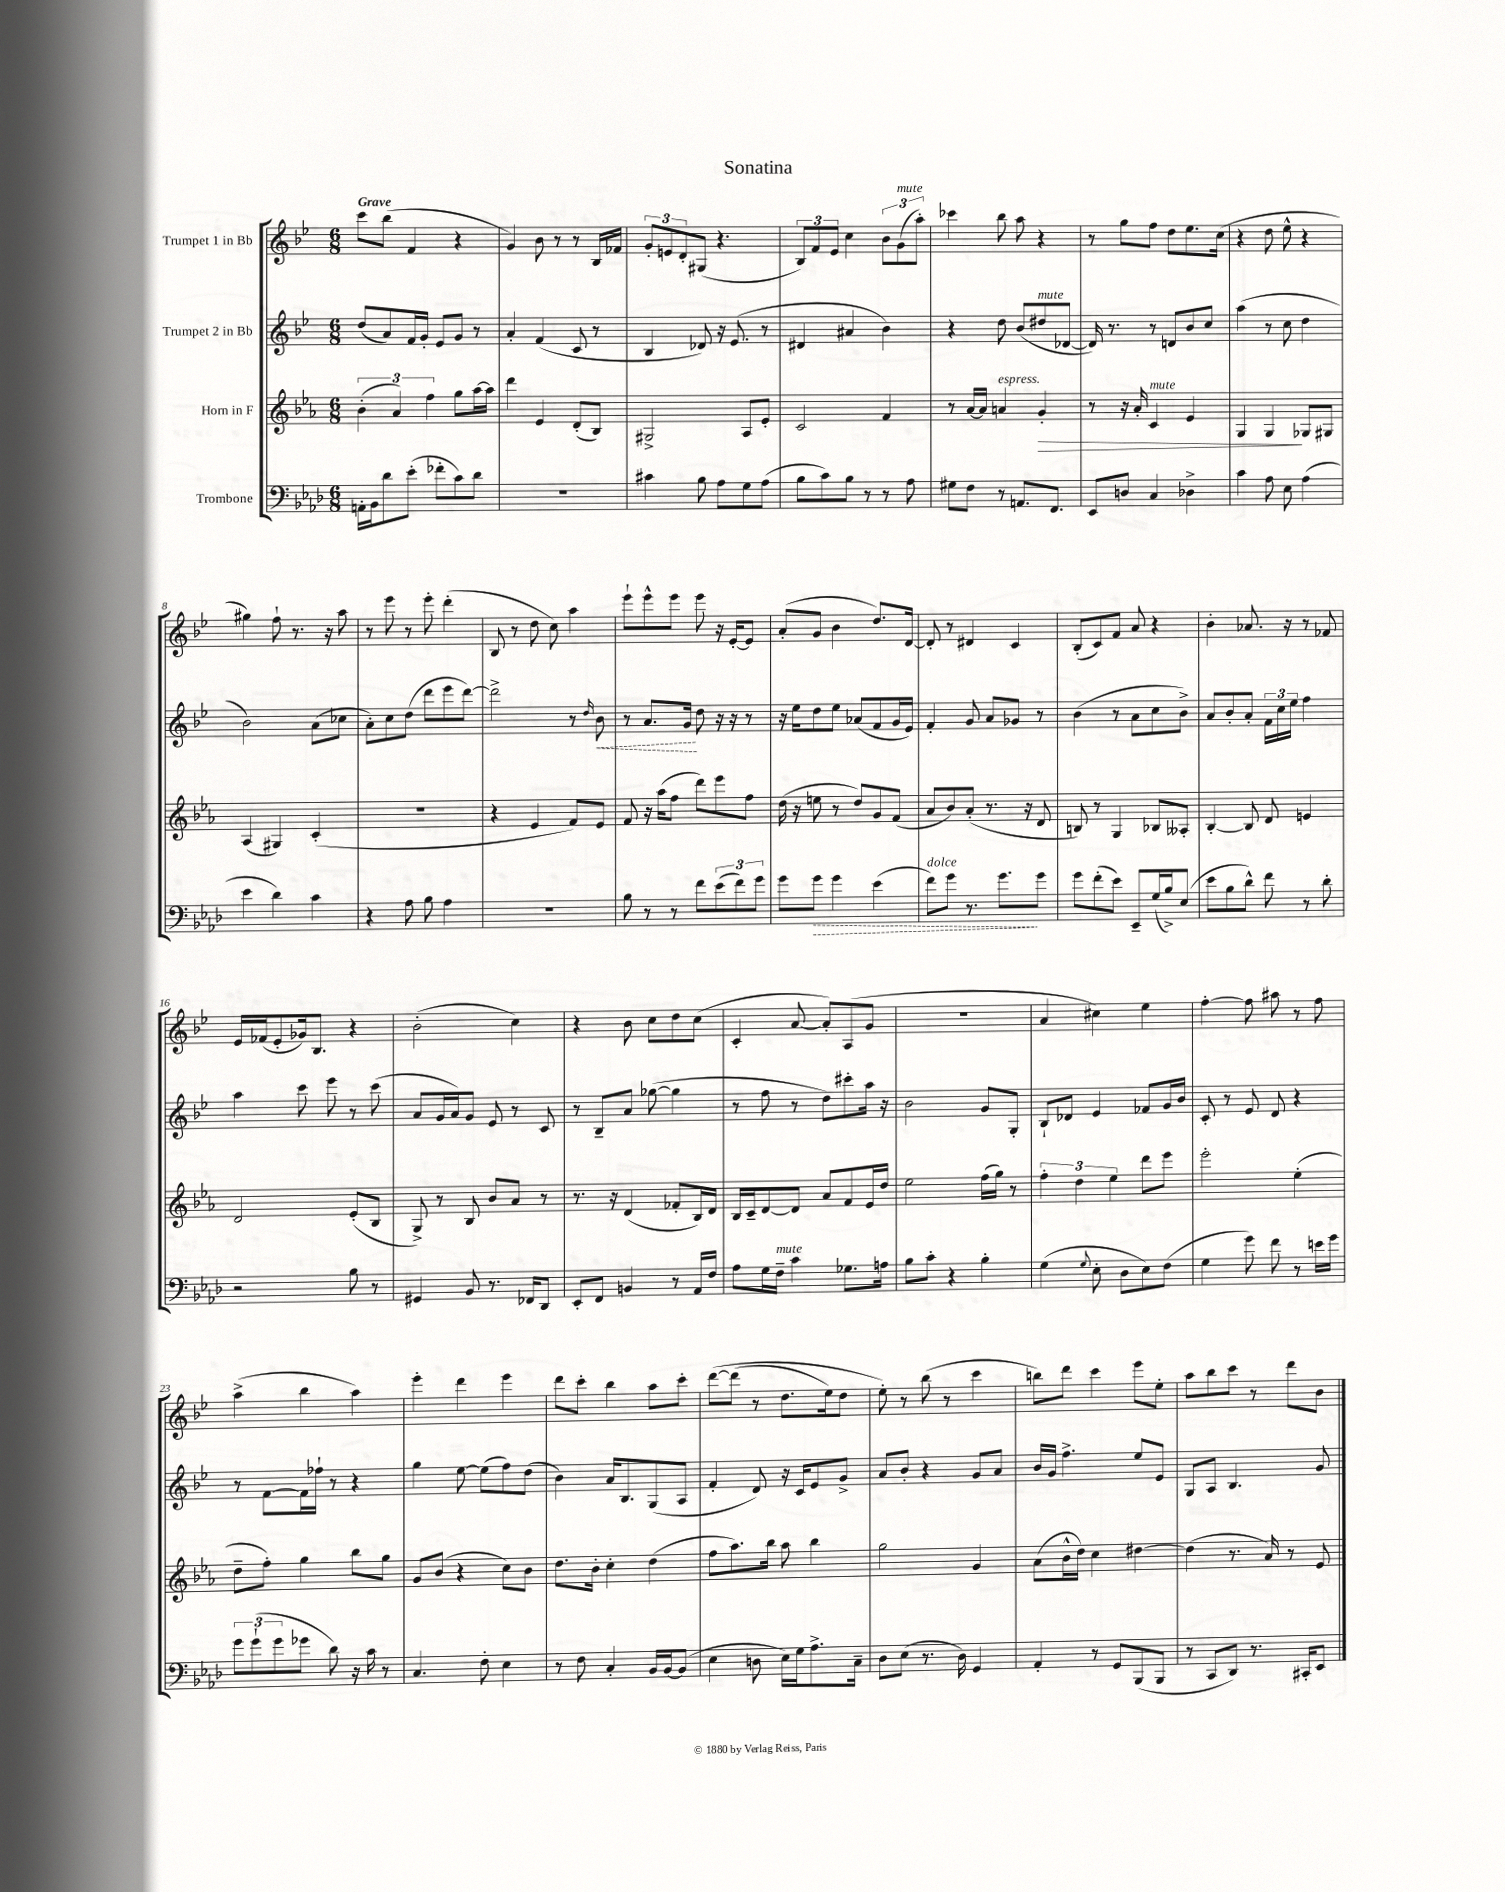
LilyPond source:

\header { title = "Sonatina" }
<<
\new StaffGroup <<
\new Staff = "s0" \with { instrumentName = "Trumpet 1 in Bb" } {
    \clef treble \key bes \major \numericTimeSignature \time 6/8 \tempo "Grave"
    c'''8 bes''8( f'4 r4 |
    g'4) bes'8 r8 r8 bes16 fes'16 |
    \tuplet 3/2 { g'8-. e'8 d'8-. } gis8( r4. |
    \tuplet 3/2 { bes8) f'8 ees'8 } c''4 \tuplet 3/2 { bes'8 g'8^\markup { \italic "mute" }( a''8-.) } |
    ces'''4 bes''8 a''8 r4 |
    r8 g''8 f''8 d''8 ees''8. c''16( |
    r4 d''8 ees''8-^ r4 |
    gis''4) f''8-! r8. r16 a''8 |
    r8 ees'''8 r8 ees'''8-. d'''4-.( |
    bes8 r8 d''8 c''8) a''4 |
    ees'''8-! ees'''8-^ ees'''8 ees'''8 r16 ees'16~-. ees'8 |
    a'8-.( g'8 bes'4 d''8.) d'16~ |
    d'8-. r8 dis'4 c'4 |
    bes8-.( c'8) f'8 a'8 r4 |
    bes'4-. aes'8. r16 r8 fes'8 |
    ees'16 fes'16( ees'8-. ges'16) bes8. r4 |
    bes'2-.( c''4) |
    r4 bes'8 c''8 d''8 c''8( |
    c'4-. a'8~ a'8-.) a8( g'8 |
    R2. |
    a'4 cis''4) ees''4 |
    f''4~-. f''8 ais''8 r8 f''8 |
    a''4->( bes''4 a''4) |
    ees'''4-. d'''4 ees'''4 |
    d'''8 c'''8-. bes''4 a''8 c'''8-. |
    d'''8~\( d'''8( r8 d''8. ees''16) d''8 |
    ees''8-.\) r8 bes''8( r8 c'''4 |
    b''8) d'''8 c'''4 ees'''8 ees''8-. |
    a''8 bes''8 c'''8 r8 d'''8 bes'8 \bar "|." |
}
\new Staff = "s1" \with { instrumentName = "Trumpet 2 in Bb" } {
    \clef treble \key bes \major \numericTimeSignature \time 6/8
    d''8( a'8) f'16 g'16-. ees'8 g'8 r8 |
    a'4-. f'4( c'8 r8 |
    bes4 des'8) r16 ees'8.( r8 |
    dis'4 ais'4 bes'4) |
    r4 d''8 bes'8( dis''8^\markup { \italic "mute" } des'8~ |
    des'16) r8. r8 d'8 bes'8 c''8 |
    a''4( r8 c''8 d''4 |
    bes'2) a'8( ces''8 |
    a'8-.) c''8 d''8( d'''8 ees'''8 d'''8~) |
    d'''2-> r8 \grace { d''16 } \once \override Hairpin.style = #'dashed-line bes'8\< |
    r8 a'8. g'16\! d''8 r16 r16 r8 |
    r16 ees''16 d''8 ees''8 aes'8( f'8 g'16 ees'16) |
    f'4-. g'8 a'8 ges'8 r8 |
    bes'4( r8 a'8 c''8 bes'8->) |
    a'8 bes'8-. a'8-. \tuplet 3/2 { f'16 c''16 ees''16 } f''4 |
    a''4 c'''8 ees'''8 r8 c'''8( |
    a'8 g'16 a'16) g'8 ees'8 r8 c'8 |
    r8 bes8-- a'8 ges''8~( ges''4 |
    r8 f''8 r8 d''8) cis'''8-. a''16 r16 |
    bes'2 g'8 g8-. |
    bes8-! des'8 ees'4 fes'8 g'16 bes'16 |
    c'8-. r8 ees'8 d'8 r4 |
    r8 f'8~ f'16 fes''16-! r8 r4 |
    g''4 ees''8~ ees''8( f''8) d''8( |
    bes'4) a'16 bes8. g8( a8 |
    f'4-. d'8) r16 c'16 ees'8 g'8-> |
    a'8 bes'8-. r4 g'8 a'8 |
    bes'16 g'16 f''4.-> ees''8 ees'8 |
    g8 a8 bes4. g'8 \bar "|." |
}
\new Staff = "s2" \with { instrumentName = "Horn in F" } {
    \clef treble \key ees \major \numericTimeSignature \time 6/8
    \tuplet 3/2 { bes'4-.( aes'4) f''4 } g''8 aes''16~ aes''16 |
    d'''4 ees'4 d'8-.( bes8) |
    gis2-> aes8 ees'8-. |
    c'2 f'4 |
    r8 aes'16~ aes'16 a'4^\markup { \italic "espress." } g'4-.\> |
    r8 r16 aes'16-. c'4^\markup { \italic "mute" } ees'4 |
    g4 g4\! ges8 gis8 |
    aes4( gis4) c'4-.( |
    R2. |
    r4 ees'4 f'8) ees'8 |
    f'8 r16 aes''16( f''8 d'''8) ees'''8 f''8 |
    d''16( r16 e''8 r8 d''8) g'8 f'8( |
    aes'8 bes'8) aes'8-.( r8. r16 d'8 |
    b8) r8 g4 bes8 aeses8-. |
    bes4~-. bes8 d'8 e'4 |
    d'2 ees'8-.( bes8 |
    g8->) r8 bes8 bes'8 aes'8 r8 |
    r8. r16 d'4( fes'8-. bes16) d'16 |
    bes16 c'16-- d'8~ d'8 aes'8 f'8 ees'16 d''16 |
    ees''2 f''16( g''16) r8 |
    \tuplet 3/2 { f''4-. d''4 ees''4 } d'''8 ees'''8 |
    ees'''2-. ees''4-.( |
    d''8-- f''8-.) g''4 bes''8 g''8 |
    g'8 bes'8( r4 c''8) bes'8 |
    d''8. bes'16-. c''4-. d''4( |
    f''8 aes''8.) bes''16 aes''8 bes''4 |
    g''2 g'4 |
    aes'8( bes'16-^ d''16) c''4 dis''4~ |
    dis''4( r8. aes'16) r8 ees'8 \bar "|." |
}
\new Staff = "s3" \with { instrumentName = "Trombone" } {
    \clef bass \key aes \major \numericTimeSignature \time 6/8
    a,16-. bes,16 des'8 ees'8-.( fes'8-. c'8) des'8 |
    R2. |
    cis'4 bes8 aes8 g8 aes8( |
    bes8 c'8) bes8 r8 r8 aes8 |
    gis8 f8 r8 a,8. f,8. |
    ees,8 d8 c4 des4-> |
    c'4 aes8 ees8 aes4( |
    ees'4 des'4) c'4 |
    r4 aes8 bes8 aes4 |
    R2. |
    bes8 r8 r8 f'8 \tuplet 3/2 { ees'8( f'8) g'8 } |
    g'8 \once \override Hairpin.style = #'dashed-line g'8\> g'4 ees'4( |
    f'8^\markup { \italic "dolce" }) g'8 r8. g'8.\! g'8 |
    g'8 f'8-.( ees'8) ees,8-- g16( bes16->) ees8( |
    ees'8 bes8 des'8-^) f'8 r8 des'8-. |
    r2 bes8 r8 |
    gis,4 bes,8 r8. fes,16 des,8 |
    ees,8-. f,8 b,4 r8 aes,16 f16 |
    aes8 g16 f16--^\markup { \italic "mute" } c'4 ges8. a16 |
    bes8 c'8-. r4 bes4-. |
    g4( \appoggiatura { g8 } ees8-. des8 ees8) f8( |
    g4 g'8) f'8 r8 e'16 g'16 |
    \tuplet 3/2 { g'8 g'8-!( g'8 } ges'8 des'8) r16 c'16 r8 |
    c4. f8-. ees4 |
    r8 f8 c4-. bes,16 bes,16~ bes,8( |
    ees4 d8 ees16) g16 aes8.-> c16-- |
    des8 ees8( r8. des16) g,4 |
    aes,4-. r8 g,8 bes,,8( bes,,8 |
    r8 c,8 des,8) r8. cis,16-. ees,8 \bar "|." |
}
>>
>>
